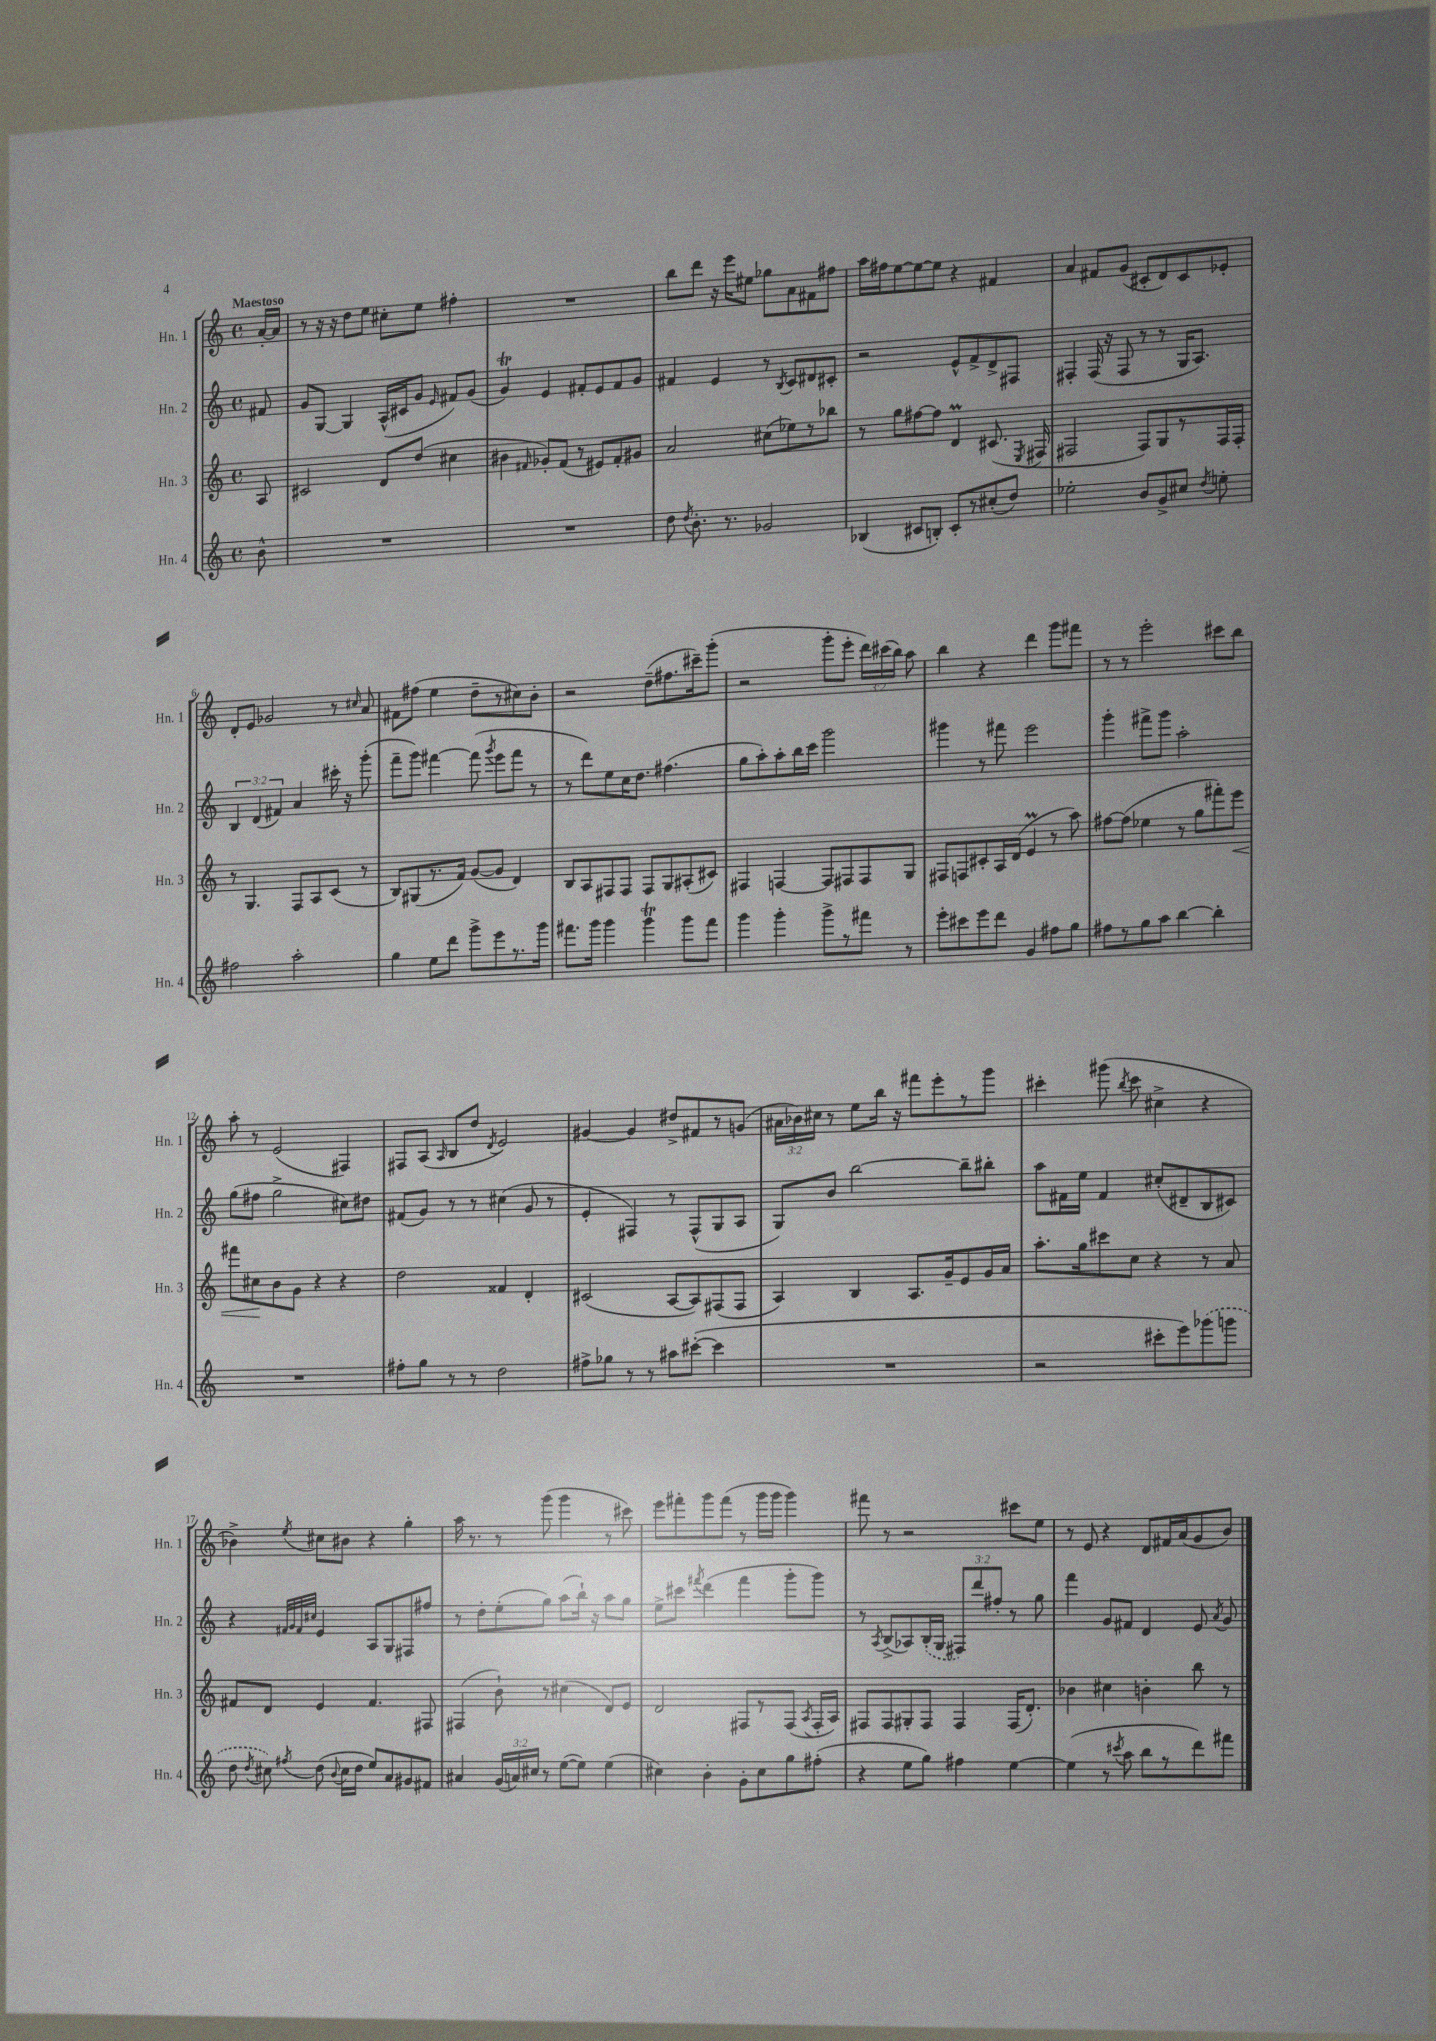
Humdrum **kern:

**kern	**kern	**dynam	**kern	**kern
*part4	*part3	*part3	*part2	*part1
*staff4	*staff3	*staff3	*staff2	*staff1
*I"Hn. 4	*I"Hn. 3	*	*I"Hn. 2	*I"Hn. 1
*I'Hn. 4	*I'Hn. 3	*	*I'Hn. 2	*I'Hn. 1
*clefG2	*clefG2	*	*clefG2	*clefG2
*k[]	*k[]	*	*k[]	*k[]
*M4/4	*M4/4	*	*M4/4	*M4/4
*met(c)	*met(c)	*	*met(c)	*met(c)
=	=	=	=	=
!	!	!	!	!LO:TX:a:B:t=Maestoso
8b^^\	8A/	.	8f#X/	[16a'/LL
.	.	.	.	16a/JJ]
=1	=1	=1	=1	=1
1r	2c#X/	.	8g/L	8r
.	.	.	[8G/J	16r
.	.	.	.	16r
.	.	.	4G/]	8dd\L
.	.	.	.	8ee\J
.	8d/L	.	(16A^^/LL	8cc#X'\L
.	.	.	16c#X/J	.
.	(8dd/J	.	8g/J	8ee\J
.	.	.	16qqe/	.
.	4cc#X\	.	8f#X/L)	4ff#X'\
.	.	.	(8g/J	.
=2	=2	=2	=2	=2
1r	4b#X\	.	4gT/)	1r
.	16qqf#X/	.	.	.
.	8g-X'/L)	.	4e/	.
.	(8f#/J	.	.	.
.	8r	.	8f#X'/L	.
.	8e#X/L)	.	8e/	.
.	8f#'/	.	8f#/	.
.	8g#X/J	.	8g/J	.
=3	=3	=3	=3	=3
8dd\	2a/	.	4f#X/	8bb\L
8qdd/	.	.	.	.
8.b'\	.	.	.	8ddd\J
.	.	.	4e/	16r
8.r	.	.	.	16eee\KL
.	.	.	.	8ee#X\J
2g-X/	(8cc#X\L	.	8r	8gg-X\L
.	.	.	8qB/	.
.	8ee-X\)	.	8c/L	8a\
.	8r	.	8d#X/	8f#X\
.	8bb-X\J	.	8c#X'/J	8ff#X\J
=4	=4	=4	=4	=4
(4B-X/	8r	.	2r	16aa\LL
.	.	.	.	16ff#X\J
.	8gg\L	.	.	[8ee\
8c#X/L	[8ff#X\	.	.	8ee\_
8Bn'/J)	8ff#\J]	.	.	8ee\J]
8c#'/L	4dM/	.	8e^^/L	4r
8r	.	.	8f^/	.
(8cc#X'/	(8.c#X/	.	8d^/	4f#X/
8dd/J)	.	.	8F#X/J	.
.	8qE/	.	.	.
.	16F#X/	.	.	.
=5	=5	=5	=5	=5
2ee-X'\	2F#X/	.	4F#X'/	4a/
.	.	.	(16F#/	8f#X/L
.	.	.	16r	.
.	.	.	8F#/	(8g/J
8b/L	8F#/L)	.	8r	8c#X'/L
8g^/	8G/	.	8r	8d/)
8cc#X/J	8r	.	16G/KL	8c#/
.	.	.	8.A/J)	.
8qdd/	.	.	.	.
8een'\	16F#/L	.	.	8e-X'/J
.	16F#'/JJ	.	.	.
!!LO:LB:g=z
=6	=6	=6	=6	=6
2ff#X\	8r	.	6B/	8d'/L
.	4.G/	.	.	8e/J
.	.	.	(6d/	.
.	.	.	.	2g-X/
.	.	.	6f#X/)	.
2aa'\	8F/L	.	4a/	.
.	8A/	.	.	.
.	(8c/J	.	16ccc#X'\	8r
.	.	.	16r	.
.	.	.	.	16qqcc#X/
.	8r	.	(8ggg'\	8a/
=7	=7	=7	=7	=7
4gg\	8B/L)	.	8fff~\L	8f#X\L
.	(8G#X/	.	8ggg\J)	(8ff#X\J
8ee\L	8.r	.	[4fff#X\	4ee\
8ddd\J	.	.	.	.
.	16f/Jk)	.	.	.
8ggg^\L	([8g/L	.	(8fff#\]	8dd~\L
.	.	.	8qggg/	.
8eee\	8g/J]	.	8eee\L	8r
8.r	4d/)	.	8fff#\J	8cc#X\)
.	.	.	8r	8b'\J
16ggg\Jk	.	.	.	.
=8	=8	=8	=8	=8
8.fff#X\L	8B/L	.	8r	2r
.	8A/	.	8ddd\L)	.
16ggg\Jk	.	.	.	.
4ggg\	8F#X/	.	8ee\	.
.	8F#/J	.	16cc\K	.
.	.	.	8.dd\J	.
4gggT\	8F#/L	.	.	(8dd~\L
.	8G/	.	(4.ff#X\	8.ff#X\
8ggg\L	(8A#X'/	.	.	.
.	.	.	.	16ccc#X~\k)
8fff#\J	8c#X/J)	.	.	(8ggg'\J
=9	=9	=9	=9	=9
4ggg\	4F#X/	.	8gg\L	2r
.	.	.	8aa'\)	.
4ggg'\	[4Fn/	.	8aa'\	.
.	.	.	16bb\L	.
.	.	.	16ccc\JJ	.
8ggg^\L	8F/L]	.	2ggg\	8ggg'\L
8r	8F#X/	.	.	8eee'\J
8fff#X\J	8F#/	.	.	24ddd\LL)
.	.	.	.	(24ccc#X\
.	.	.	.	24bb\JJ)
8r	8G/J	.	.	8aa\
=10	=10	=10	=10	=10
8eee'\L	8F#X/L	.	4ggg#X\	4bb\
8ccc#X\	8Fn/	.	.	.
8eee\	8c#X'/	.	8r	4r
8ddd\J	16A/L	.	8fff#X\	.
.	(16d/JJ	.	.	.
4g/	4em/	.	2eee\	4ddd\
8ff#X\L	8r	.	.	8ggg\L
8gg\J	8aa\)	.	.	8fff#X\J
=11	=11	=11	=11	=11
8ff#X\L	[8ff#X\L	.	4ggg'\	8r
8r	(8ff#\J]	.	.	8r
8gg\	4ee-X\	.	8fff#X^\L	2eee'\
8aa\J	.	.	8ggg\J	.
[4bb\	8r	.	2aa'\	.
.	8gg\L	.	.	.
4bb'\]	8fff#X'\)	.	.	8ccc#X\L
!	!	!LO:HP:b	!	!
.	8eee\J	<	.	8bb\J
!!LO:LB:g=z
=12	=12	=12	=12	=12
1r	8fff#X\L	.	(8gg\L	8aa'\
.	8cc#X\	.	8ff#X\J	8r
.	8b\	[	2gg^\	(2e/
.	8g\J	.	.	.
.	4r	.	.	.
.	4r	.	8cc#X\L)	4F#X/)
.	.	.	8dd#X\J	.
=13	=13	=13	=13	=13
8ff#X'\L	2dd\	.	(8f#X/L	8F#X/L
8gg\J	.	.	8g/J)	(8A/J
.	.	.	.	16qqA/
8r	.	.	8r	8B/L
8r	.	.	8r	8dd/J
.	.	.	.	8qd/
2dd\	4f##X/	.	(4cc#X\	2e/)
.	4d'/	.	8g/	.
.	.	.	8r	.
=14	=14	=14	=14	=14
8ff#X^\L	(2c#X/	.	4e'/	[4g#X/
8gg-X\J	.	.	.	.
8r	.	.	4F#X/)	4g#/]
8r	.	.	.	.
8aa#X\L	[8A/L	.	8r	8dd#X^/L
([8ccc#X'\J	8A/])	.	(8F#^^/L	8f#X/
4ccc#\]	(8F#X/	.	8G/	8r
.	8F#/J	.	8A/J	(8gn/J
=15	=15	=15	=15	=15
1r	4A/)	.	8G/L)	24a#X\LL
.	.	.	.	24b-X\)
.	.	.	.	24cc#X\JJ
.	.	.	8b/J	8r
.	4B/	.	[2bb\	8ee\L
.	.	.	.	16bb\Jk
.	.	.	.	16r
.	8.A/L	.	.	8fff#X\L
.	.	.	.	8eee'\
.	16g~/k	.	.	.
.	8e/	.	8bb~\L]	8r
.	16g/L	.	8bb#X'\J	8ggg\J
.	16a/JJ	.	.	.
=16	=16	=16	=16	=16
2r	8.aa'\L	.	8aa\L	4ccc#X'\
.	.	.	16f#X\L	.
.	16gg\k	.	16ee\JJ	.
.	8ccc#X\	.	4f#/	(8ggg#X\
.	.	.	.	8qbb/
.	8cc\J	.	.	8ccc#\
8ccc#X'\L	4r	.	(8cc#X'/L	4cc#X^\
8eee\)	.	.	8d#X~/	.
(8ggg-X\	8r	.	8B/	4r
8gggn\J	8a/	.	8c#X/J)	.
!!LO:LB:g=z
=17	=17	=17	=17	=17
8dd\	8f#X/L	.	4r	4b-X^\)
8qdd/	.	.	.	.
8cc#X\)	8d/J	.	.	.
.	.	.	32qqf#X/LLL	.
.	.	.	32qqg/	.
.	.	.	32qqf#/	.
8qff#X/	.	.	32qqcc#X/JJJ	8qee/
(8dd\	4e/	.	4e/	8cc#X\L
8qqb/	.	.	.	.
16cc#\LL	.	.	.	8b#X\J
16dd\JJ	.	.	.	.
8ee/L)	4.f#/	.	8A/L	4r
8a/	.	.	8G/	.
8g#X/	.	.	8F#X/	4gg'\
8f#X/J	8F#X/	.	8ff#X/J	.
=18	=18	=18	=18	=18
4a#X/	(4F#X/	.	8r	16aa\
.	.	.	.	8.r
.	.	.	8dd'\L	.
(24g/LL	8b`\)	.	(8ee'\	8r
24an/)	.	.	.	.
24cc#X/JJ	.	.	.	.
8r	8r	.	8gg\J)	(8ggg\
([8ee\L	(4cc#X\	.	(8aa\L	4ggg\
8ee\J])	.	.	16bb`\Jk)	.
.	.	.	16r	.
(4ee\	8d/L)	.	8aa\L	8r
.	8e/J	.	8gg\J	8ccc#X\)
=19	=19	=19	=19	=19
4cc#X\)	2d/	.	8ee^\L	8eee\L
.	.	.	8ccc#X\J	8fff#X'\
.	.	.	8qfff#X/	.
4b'\	.	.	(4ddd\	8ggg\
.	.	.	.	(8fff#\J
8g'\L	8F#X/L	.	4fff#\	8r
8cc#\	8r	.	.	16ggg\LL
.	.	.	.	16ggg\JJ
8gg\	(8F#/J	.	8ggg'\L	4ggg\)
.	8qA/	.	.	.
(8ff#X'\J	16F#'/LL	.	8ggg\J)	.
.	16A/JJ)	.	.	.
=20	=20	=20	=20	=20
4r	8F#X/L	.	8r	8fff#X\
.	.	.	8qA/	.
.	8F#/	.	(8B^/L	8r
8ee\L	8G#X'/	.	8A-X/)	2r
8gg\J)	8F#/J	.	(16B'/L	.
.	.	.	16G/JJ	.
4ff#X\	4F#/	.	12F#X/L)	.
.	.	.	12ddd/	.
.	.	.	12ff#X'/J	.
[4ee\	(16F#/KL	.	8r	8ccc#X\L
.	8.d'/J)	.	.	.
.	.	.	8gg\	8ee\J
=21	=21	=21	=21	=21
(4ee\]	4b-X\	.	4fff\	8r
.	.	.	.	8e/
8r	4cc#X\	.	8g/L	4r
8qccc#X/	.	.	.	.
8aa\	.	.	8f#X/J	.
8bb\L	4bn'\	.	4d/	8d/L
8r	.	.	.	16f#X/L
.	.	.	.	(16a/J
8ddd\)	8bb\	.	8e/	8g/
.	.	.	8qa/	.
8fff#X\J	8r	.	8g/	8b/J)
==	==	==	==	==
*-	*-	*-	*-	*-
